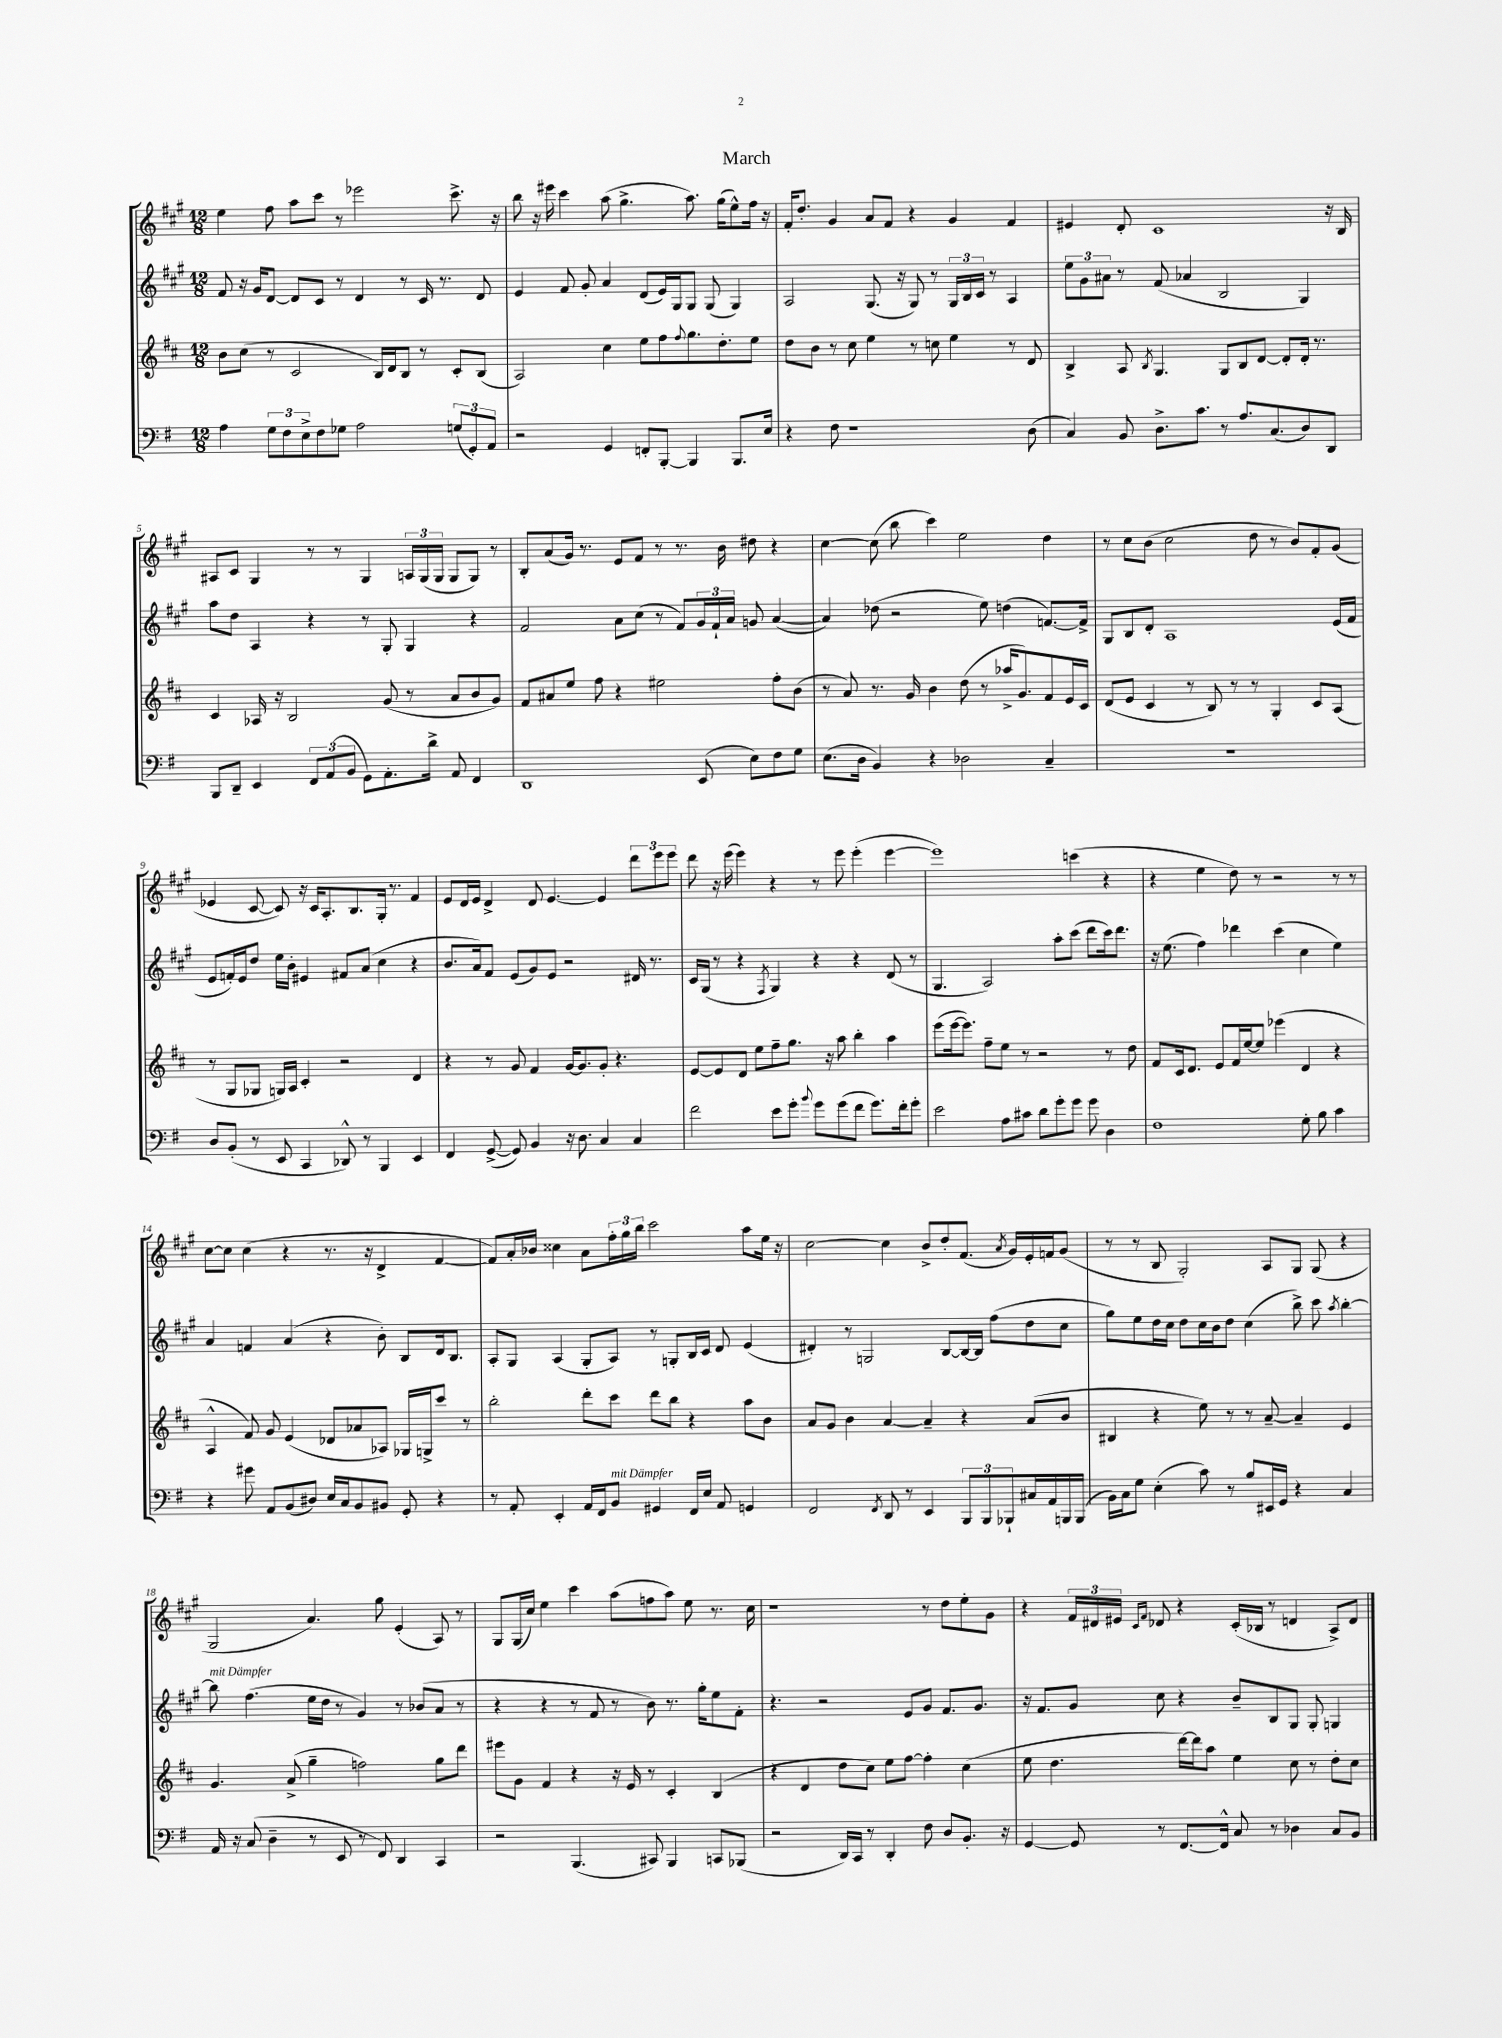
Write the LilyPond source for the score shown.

\header { title = "March" }
<<
\new StaffGroup <<
\new Staff = "s0" {
    \clef treble \key a \major \numericTimeSignature \time 12/8
    e''4 fis''8 a''8 cis'''8 r8 ees'''2 cis'''8.-> r16 |
    b''8 r16 eis'''16 cis'''4 a''8( gis''4.-> a''8.) gis''16( e''8-^) fis''16 r16 |
    fis'16-. d''8.-. gis'4 a'8 fis'8 r4 gis'4 fis'4 |
    eis'4 d'8-. cis'1 r16 b16 |
    ais8 cis'8 gis4 r8 r8 gis4 \tuplet 3/2 { a16 gis16( gis16 } gis8 gis8) r8 |
    b8-. a'8( gis'16) r8. e'8 fis'8 r8 r8. b'16 dis''8 r4 |
    cis''4~ cis''8( b''8 cis'''4) e''2 d''4 |
    r8 cis''8 b'8( cis''2 d''8 r8 b'8) fis'8-. gis'8( |
    ees'4 cis'8~ cis'8) r16 cis'16 a8.-. b8. gis16-. r8. fis'4 |
    e'8 d'16 e'16 d'4-> d'8 e'4.~ e'4 \tuplet 3/2 { d'''8 e'''8 e'''8 } |
    d'''8 r16 e'''16( e'''4) r4 r8 e'''8 e'''4-.( e'''4~ |
    e'''1) c'''4( r4 |
    r4 e''4 d''8) r8 r2 r8 r8 |
    cis''8~ cis''8 cis''4( r4 r8. r16 d'4-> fis'4~ |
    fis'8) a'16-. bes'16 cisis''4 a'8 \tuplet 3/2 { fis''16-. gis''16 b''16 } cis'''2 a''8 e''16 r16 |
    cis''2~ cis''4 b'8-> d''8-. fis'8.( \acciaccatura { a'8 } gis'16) e'16-. f'16 gis'8( |
    r8 r8 b8 gis2-.) a8 gis8 gis8( r4 |
    gis2 a'4.) gis''8 e'4-.( a8) r8 |
    gis8 gis16( cis''16) e''4 cis'''4 a''8( f''8 a''8) e''8 r8. cis''16 |
    r1 r8 d''8 e''8-. gis'8 |
    r4 \tuplet 3/2 { fis'16 dis'16 eis'16 } \grace { cis'16 fis'16 } des'8 r4 cis'16-.( bes16 r8 d'4 a8->) d'8 \bar "|." |
}
\new Staff = "s1" {
    \clef treble \key a \major \numericTimeSignature \time 12/8
    fis'8 r16 gis'16 d'8~ d'8 cis'8 r8 d'4 r8 cis'16 r8. d'8 |
    e'4 fis'8 gis'8-. a'4 d'8( e'16) gis16 gis8 gis8( gis4) |
    a2 gis8.( r16 gis8) r8 \tuplet 3/2 { gis16 b16 cis'16 } r8 a4 |
    \tuplet 3/2 { e''8 gis'8 ais'8 } r8 fis'8( aes'4 b2 gis4) |
    a''8 d''8 a4 r4 r8 gis8-. gis4 r4 |
    fis'2 a'8 cis''8( r8 fis'8) \tuplet 3/2 { gis'16 fis'16-! a'16 } g'8 a'4~( |
    a'4) des''8( r2 e''8) d''4( f'8.~) f'16-> |
    gis8 b8 d'8-. a1 e'16( fis'16 |
    e'8 f'16-.) e'16 d''8 e''16 b'16-. eis'4 fis'8 a'8( cis''4 r4 |
    b'8. a'16) fis'8 e'8( gis'8) e'8 r2 dis'16 r8. |
    cis'16 gis16( r8 r4 \acciaccatura { fis8 } gis4) r4 r4 d'8( r8 |
    gis4. a2) a''8-. cis'''8( d'''8 cis'''16) d'''8. |
    r16 e''8.( fis''4) des'''4 cis'''4( cis''4 e''4) |
    a'4 f'4 a'4( r4 b'8-.) b8 d'16 b8. |
    a8-. gis8 a4( gis8-. a8) r8 g8-. b16 cis'16 d'8 e'4( |
    dis'4-.) r8 g2 b8~ b16~ b16 fis''8( d''8 cis''8 |
    gis''8) e''8 d''16 cis''16 d''8 cis''16 b'16 d''8 cis''4( b''8->) cis'''8 \acciaccatura { a''8 } b''4~-. |
    b''8^\markup { \italic "mit Dämpfer" } fis''4.( e''16 d''16 r8 gis'4) r8 bes'8( a'8 r8 |
    r4 r4 r8 fis'8 r8 b'8) r8. gis''16-. e''8 fis'8-. |
    r4. r2 e'8 gis'8 fis'8. gis'8. |
    r16 fis'8. gis'8 cis''8 r4 b'8-- b8 gis8 gis8-. g4 \bar "|." |
}
\new Staff = "s2" {
    \clef treble \key d \major \numericTimeSignature \time 12/8
    b'8 cis''8( r8 cis'2 b16) d'16 b8 r8 cis'8-. b8( |
    a2) cis''4 e''8 fis''8 \appoggiatura { fis''8 } g''8. d''8.-. e''8 |
    d''8 b'8 r8 cis''8 e''4 r8 c''8 e''4 r8 d'8 |
    b4-> a8 \acciaccatura { b8 } g4. g8 b8 d'8~ d'8-. d'16-. r8. |
    cis'4 aes16 r16 b2 g'8( r8 a'8 b'8 g'8) |
    fis'8 ais'8 e''8 fis''8 r4 eis''2 fis''8-. b'8( |
    r8 a'8) r8. g'16 b'4 d''8( r8 aes''16-> g'8.) fis'8 e'16 cis'16 |
    d'8( e'8 cis'4 r8 b8) r8 r8 g4-. cis'8 a8( |
    r8 g8 ges8 g16) a16 cis'4-. r2 d'4 |
    r4 r8 g'8 fis'4 g'16~ g'8. g'8-. r4. |
    e'8~ e'8 d'8 e''8 fis''8-- g''8. r16 a''8 b''4-. a''4 |
    e'''8( e'''16~ e'''8.) fis''8-- e''8 r8 r2 r8 d''8 |
    fis'8 cis'16 d'8. e'8 fis'16 e''16~ e''8 ees'''4( d'4 r4 |
    a4-^ fis'8) g'8 e'4( des'8 aes'8 aes8) ges16 g16-> cis'''8 r8 |
    b''2-. d'''8-. cis'''8 d'''8 b''8 r4 a''8 b'8 |
    a'8 g'8 b'4 a'4~ a'4-- r4 a'8( b'8 |
    bis4 r4 e''8) r8 r8 a'8~-- a'4-- e'4 |
    g'4. a'8->( g''4-- f''2) g''8 d'''8 |
    eis'''8 g'8 fis'4 r4 r16 e'16 r8 cis'4-. b4( |
    r4 d'4 d''8 cis''8) e''8 fis''8~ fis''4-. cis''4( |
    e''8 d''4. d'''16~) d'''16 a''8 e''4 cis''8 r8 d''8-. cis''8 \bar "|." |
}
\new Staff = "s3" {
    \clef bass \key g \major \numericTimeSignature \time 12/8
    a4 \tuplet 3/2 { g8 fis8 e8-> } fis8 ges8 a2 \tuplet 3/2 { g8( g,8-.) a,8 } |
    r2 g,4 f,8-. b,,8~-. b,,4 b,,8. e16 |
    r4 fis8 r1 d8( |
    c4) b,8 d8.-> c'8. r8 a8. c8.( d8) d,8 |
    b,,8 d,8-- e,4 \tuplet 3/2 { fis,8 a,8( b,8 } g,8) a,8.-. d'16-> a,8 fis,4 |
    d,1 e,8( e8) fis8 g8 |
    e8.( d16 b,4) r4 des2 c4-- |
    R1. |
    d8 b,8-.( r8 e,8 c,4 des,8-^) r8 b,,4 e,4 |
    fis,4 g,8~->( g,8) b,4 r16 d8. c4 c4 |
    fis'2 e'8 g'8-. \appoggiatura { b'8 } g'8 g'8( fis'8 g'8.) fis'16-. g'8-. |
    e'2 a8 cis'8 d'8 g'8-. g'8 g'8 d4 |
    fis1 g8-. b8 c'4 |
    r4 gis'8 a,8 b,8( dis8) e16 c16 b,8 bis,8 g,8-. r4 |
    r8 a,8-. e,4-. a,16 fis,16 b,8^\markup { \italic "mit Dämpfer" } gis,4 fis,16 e16 a,8 g,4 |
    fis,2 \acciaccatura { fis,8 } d,8 r8 e,4 \tuplet 3/2 { b,,8 b,,8 bes,,8-! } cis16 a,16 b,,16 b,,16( |
    b,16) c16 g8 e4-.( c'8) r8 b8 eis,16 g,16 r4 c4 |
    a,16 r16 c8( d4-- r8 e,8 r8 fis,8) d,4 c,4 |
    r2 b,,4.( cis,8) b,,4 c,8 bes,,8( |
    r2 d,16) c,16 r8 d,4-. fis8 d8 b,8.-. r16 |
    g,4~ g,8 r8 fis,8.~ fis,16-^ c8 r8 des4 c8 b,8 \bar "|." |
}
>>
>>
